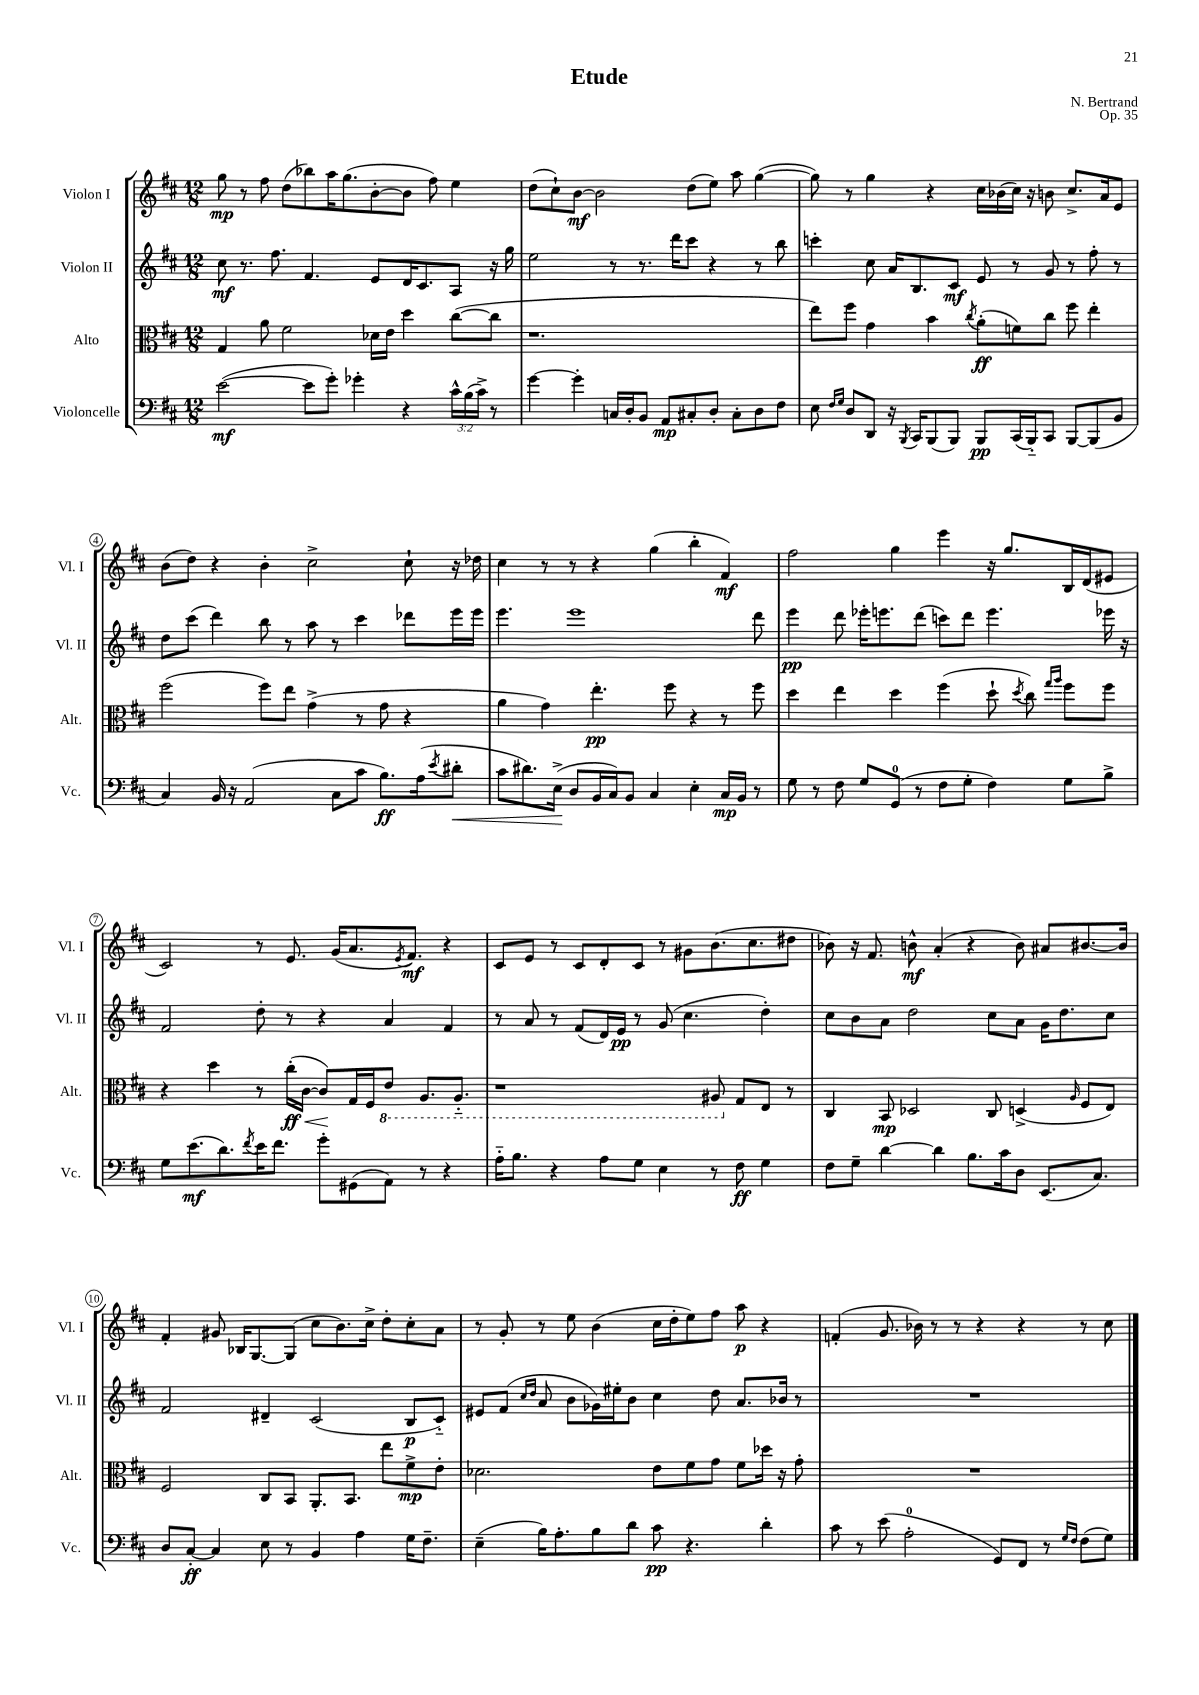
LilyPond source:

\header { title = "Etude" composer = "N. Bertrand" opus = "Op. 35" }
<<
\new StaffGroup <<
\new Staff = "s0" \with { instrumentName = "Violon I" shortInstrumentName = "Vl. I" } {
    \clef treble \key d \major \numericTimeSignature \time 12/8
    g''8\mp r8 fis''8 d''8( bes''8) a''16 g''8.( b'8~-. b'8 fis''8) e''4 |
    d''8( cis''8-!) b'8~\mf b'2 d''8( e''8) a''8 g''4~( |
    g''8) r8 g''4 r4 cis''16 bes'16( cis''16) r16 b'8 cis''8.-> a'16 e'8 |
    b'8( d''8) r4 b'4-. cis''2-> cis''8-! r16 des''16 |
    cis''4 r8 r8 r4 g''4( b''4-. fis'4\mf) |
    fis''2 g''4 e'''4 r16 g''8. b16 d'16( eis'8 |
    cis'2) r8 e'8. g'16( a'8. \acciaccatura { e'8 } fis'8.\mf) r4 |
    cis'8 e'8 r8 cis'8 d'8-. cis'8 r8 gis'8 b'8.( cis''8. dis''8 |
    bes'8) r16 fis'8. b'8-^\mf a'4-.( r4 b'8) ais'8 bis'8.~ bis'16 |
    fis'4-. gis'8 bes16 g8.~ g8( cis''8 b'8.) cis''16-> d''8-. cis''8-. a'8 |
    r8 g'8-. r8 e''8 b'4( cis''16 d''16-. e''8) fis''8 a''8\p r4 |
    f'4-.( g'8. bes'16) r8 r8 r4 r4 r8 cis''8 \bar "|." |
}
\new Staff = "s1" \with { instrumentName = "Violon II" shortInstrumentName = "Vl. II" } {
    \clef treble \key d \major \numericTimeSignature \time 12/8
    cis''8\mf r8. fis''8. fis'4. e'8 d'16 cis'8. a8 r16 g''16 |
    e''2 r8 r8. d'''16 cis'''8 r4 r8 b''8 |
    c'''4-. cis''8 a'16 b8. cis'8\mf e'8 r8 g'8 r8 fis''8-. r8 |
    d''8 cis'''8( d'''4) b''8 r8 a''8 r8 cis'''4 des'''8 e'''16 e'''16 |
    e'''4. e'''1 d'''8 |
    e'''4\pp d'''8 ees'''16-. e'''8. d'''8( c'''8) d'''8 e'''4. ees'''16 r16 |
    fis'2 d''8-. r8 r4 a'4 fis'4 |
    r8 a'8 r8 fis'8( d'16) e'16\pp r8 g'8( cis''4. d''4-.) |
    cis''8 b'8 a'8 d''2 cis''8 a'8 g'16 d''8. cis''8 |
    fis'2 dis'4-- cis'2( b8\p cis'8-_) |
    eis'8 fis'8( \grace { cis''16 d''16 } a'8 b'8 ges'16) eis''16-. b'8 cis''4 d''8 a'8. bes'16 r8 |
    R1. \bar "|." |
}
\new Staff = "s2" \with { instrumentName = "Alto" shortInstrumentName = "Alt." } {
    \clef alto \key d \major \numericTimeSignature \time 12/8
    g4 a'8 fis'2 des'16 e'16 d''4 cis''8~( cis''8 |
    r1. |
    e''8) fis''8 g'4 b'4 \acciaccatura { cis''8 } a'8-.\ff( f'8) cis''8 fis''8 e''4-. |
    fis''2( fis''8) e''8 g'4->( r8 g'8 r4 |
    a'4 g'4) e''4.-.\pp fis''8 r4 r8 fis''8 |
    d''4 e''4 d''4 fis''4( d''8-! \acciaccatura { d''8 } cis''8) \grace { g''16 a''16 } fis''8 fis''8 |
    r4 d''4 r8 cis''16-.\ff\<( cis'16~ cis'8\!) g16 fis16 \ottava #-1 e8 a,8. a,8.-_ |
    r1 ais,8 \ottava #0 g8 e8 r8 |
    cis4 b,8\mp des2 cis8 d4->( \grace { a16 } fis8 e8) |
    fis2 cis8 b,8 a,8.-. b,8. e''8 fis'8->\mp e'8-. |
    des'2. e'8 fis'8 g'8 fis'8 des''16 r16 g'8-. |
    R1. \bar "|." |
}
\new Staff = "s3" \with { instrumentName = "Violoncelle" shortInstrumentName = "Vc." } {
    \clef bass \key d \major \numericTimeSignature \time 12/8 \override Staff.TupletNumber.text = #tuplet-number::calc-fraction-text
    e'2~\mf( e'8 g'8-.) ges'4-. r4 \tuplet 3/2 { cis'16-^ b16( cis'16->) } r8 |
    g'4~ g'4-. c16 d16-. b,8 a,8\mp cis8-. d8-. cis8-. d8 fis8 |
    e8 \grace { fis16 g16 } d8 d,8 r16 \acciaccatura { b,,8 } cis,16 b,,8( b,,8) b,,8\pp cis,16( b,,16-_) cis,8 b,,8~ b,,8( b,8 |
    cis4) b,16 r16 a,2( cis8 cis'8 b8.\ff) a16( \acciaccatura { e'8 } dis'8-.\< |
    cis'8 dis'8.) e16->\!( d8 b,16 cis16) b,8 cis4 e4-. cis16\mp b,16 r8 |
    g8 r8 fis8 g8 g,8-0( r8 fis8 g8-. fis4) g8 b8-> |
    g8 e'8.\mf( d'8.) \acciaccatura { fis'8 } e'16 fis'8. g'8-. gis,8( a,8) r8 r4 |
    a16-_ b8. r4 a8 g8 e4 r8 fis8\ff g4 |
    fis8 g8-- d'4~ d'4 b8. cis'16 d8 e,8.( cis8.) |
    d8 cis8~-.\ff cis4 e8 r8 b,4 a4 g16 fis8.-- |
    e4--( b16) a8.-. b8 d'8 cis'8\pp r4. d'4-. |
    cis'8 r8 e'8( a2-0-. g,8) fis,8 r8 \grace { g16 fis16 } fis8( g8) \bar "|." |
}
>>
>>
\layout { \context { \Score \override BarNumber.stencil = #(make-stencil-circler 0.1 0.3 ly:text-interface::print) } }
